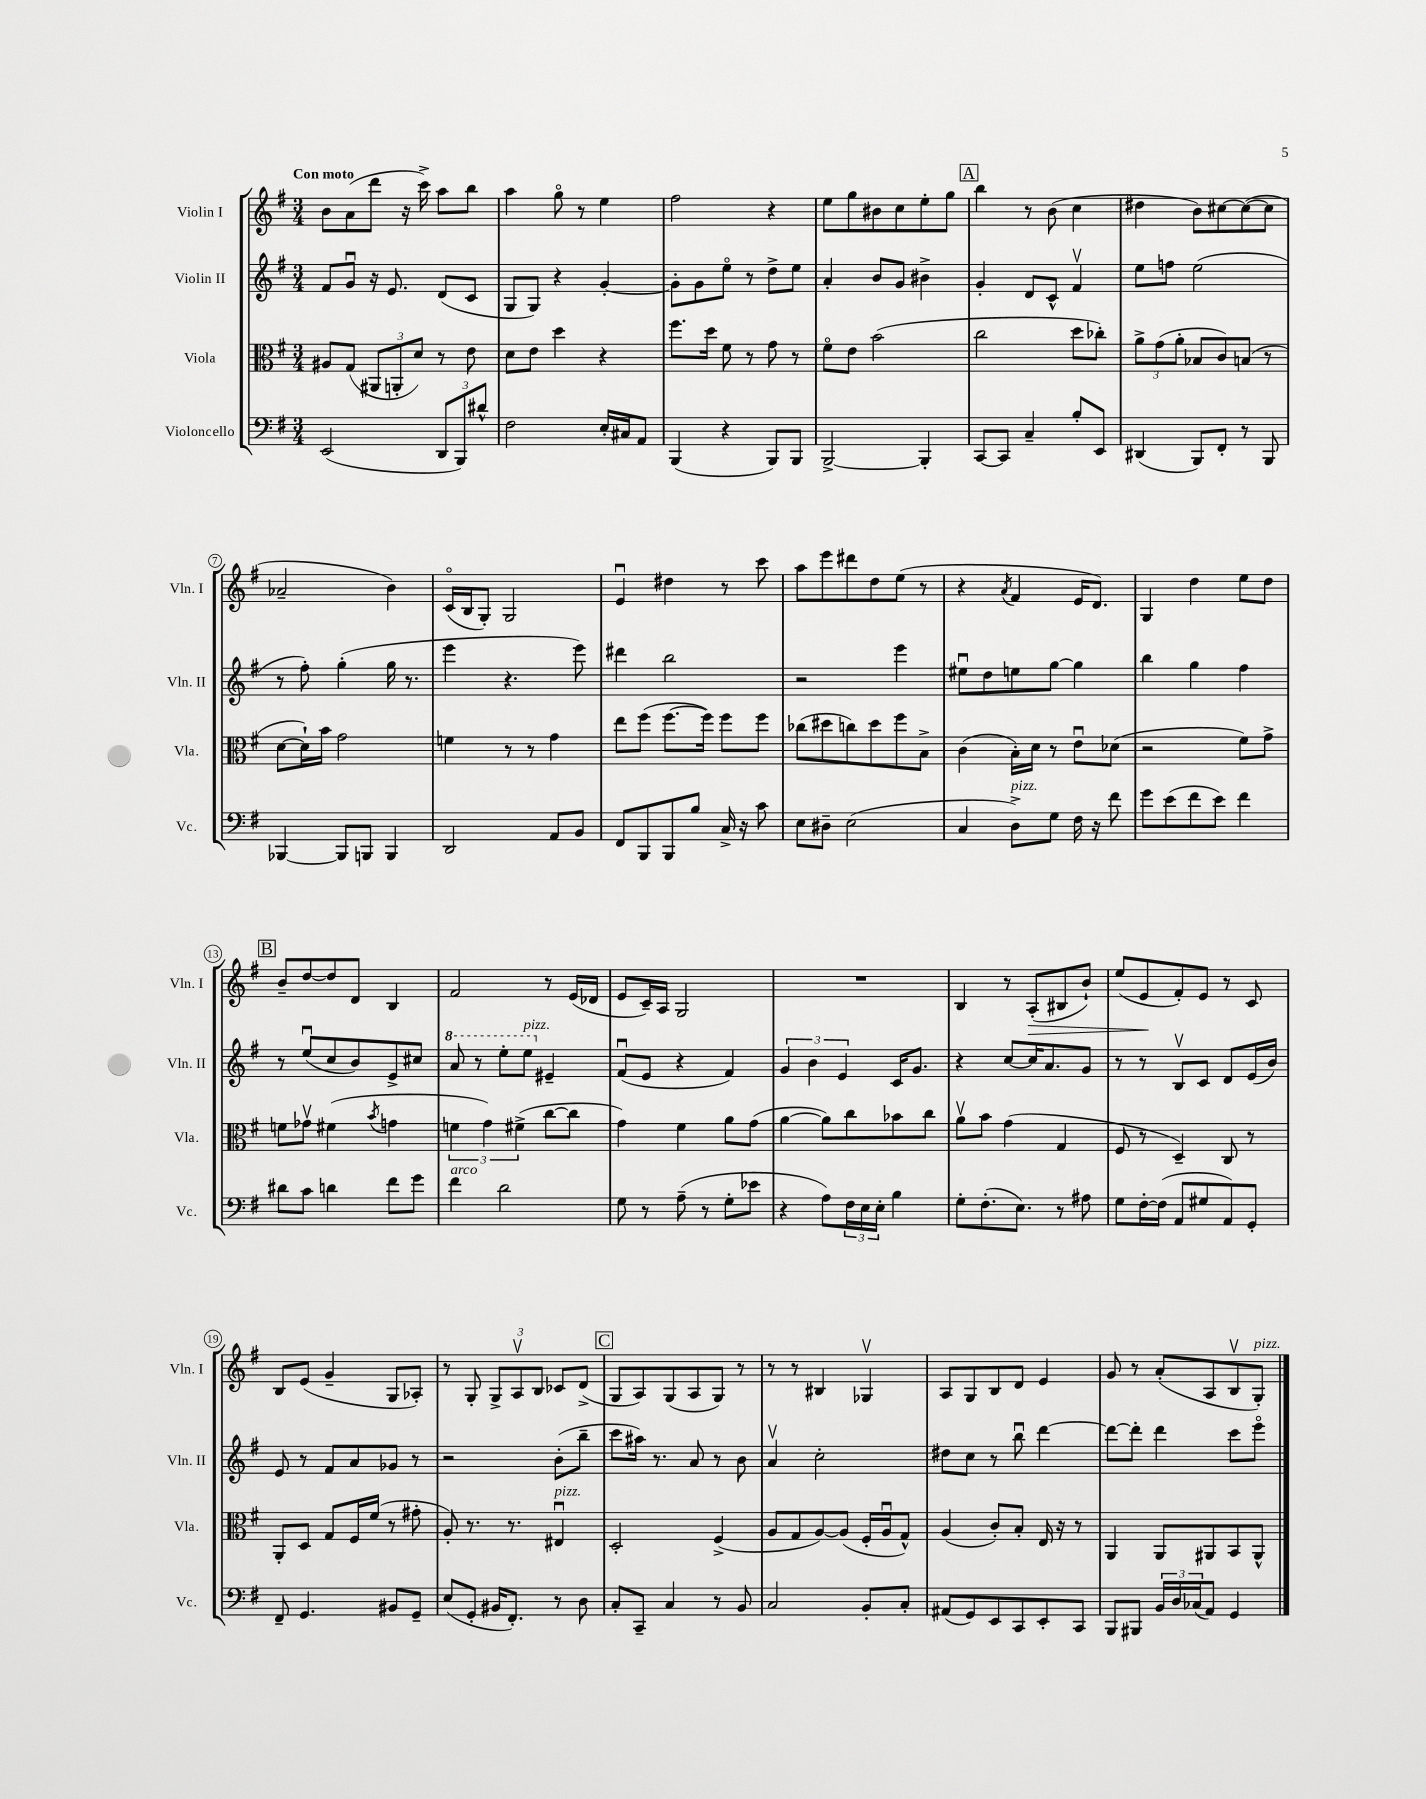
<<
\new StaffGroup <<
\new Staff = "s0" \with { instrumentName = "Violin I" shortInstrumentName = "Vln. I" } {
    \clef treble \key g \major \numericTimeSignature \time 3/4 \tempo "Con moto"
    b'8 a'8( d'''8 r16 c'''16->) a''8 b''8 |
    a''4 g''8\flageolet r8 e''4 |
    fis''2 r4 |
    e''8 g''8 bis'8 c''8 e''8-. g''8 |
    \mark \markup { \box "A" } b''4 r8 b'8( c''4 |
    dis''4 b'8) cis''8~ cis''8~( cis''8 |
    aes'2-- b'4) |
    c'16\flageolet( b16 g8-.) g2 |
    e'4\downbow dis''4 r8 c'''8 |
    a''8 e'''8 dis'''8 d''8 e''8( r8 |
    r4 \acciaccatura { a'8 } fis'4 e'16 d'8.) |
    g4 d''4 e''8 d''8 |
    \mark \markup { \box "B" } b'8-- d''8~ d''8 d'8 b4 |
    fis'2 r8 e'16( des'16 |
    e'8 c'16--) a16 g2 |
    R2. |
    b4 r8 a8-.\>( bis8 b'8-!) |
    e''8( e'8\! fis'8-.) e'8 r8 c'8 |
    b8 e'8( g'4-- g8 aes8-.) |
    r8 g8-. \tuplet 3/2 { g8-> a8\upbow b8 } ces'8 d'8->( |
    \mark \markup { \box "C" } g8 a8) g8( a8 g8) r8 |
    r8 r8 bis4 ges4\upbow |
    a8 g8 b8 d'8 e'4 |
    g'8 r8 a'8-.( a8 b8\upbow g8-.^\markup { \italic "pizz." }) \bar "|." |
}
\new Staff = "s1" \with { instrumentName = "Violin II" shortInstrumentName = "Vln. II" } {
    \clef treble \key g \major \numericTimeSignature \time 3/4
    fis'8 g'8\downbow r16 e'8. d'8( c'8 |
    g8 g8) r4 g'4~-. |
    g'8-. g'8 e''8\flageolet r8 d''8-> e''8 |
    a'4-. b'8 g'8 bis'4-> |
    \mark \markup { \box "A" } g'4-. d'8 c'8-^ fis'4\upbow |
    e''8 f''8 e''2( |
    r8 fis''8-.) g''4-.( g''16 r8. |
    e'''4 r4. e'''8) |
    dis'''4 b''2 |
    r2 e'''4 |
    eis''8\downbow d''8 e''8 g''8~ g''4 |
    b''4 g''4 fis''4 |
    \mark \markup { \box "B" } r8 e''8\downbow( c''8 b'8) e'8-> cis''8 |
    \ottava #1 a''8 r8 e'''8-. e'''8^\markup { \italic "pizz." } \ottava #0 eis'4-- |
    fis'8\downbow( e'8 r4 fis'4) |
    \tuplet 3/2 { g'4 b'4 e'4 } c'16 g'8. |
    r4 c''8~ c''16 a'8. g'8 |
    r8 r8 b8\upbow c'8 d'8 e'16( b'16) |
    e'8 r8 fis'8 a'8 ges'8 r8 |
    r2 b'8-.( b''8-- |
    \mark \markup { \box "C" } c'''8 ais''16) r8. a'8 r8 b'8 |
    a'4\upbow c''2-. |
    dis''8 c''8 r8 b''8\downbow d'''4~ |
    d'''8~ d'''8-. d'''4 c'''8 e'''8\flageolet \bar "|." |
}
\new Staff = "s2" \with { instrumentName = "Viola" shortInstrumentName = "Vla." } {
    \clef alto \key g \major \numericTimeSignature \time 3/4
    ais8 g8( \tuplet 3/2 { ais,8 a,8-. d'8) } r8 e'8 |
    d'8 e'8 d''4 r4 |
    fis''8. d''16 fis'8 r8 g'8 r8 |
    fis'8\flageolet e'8 b'2( |
    \mark \markup { \box "A" } c''2 d''8 ces''8-.) |
    \tuplet 3/2 { a'8-> g'8( a'8-. } bes8 c'8) b8( r8 |
    d'8~ d'16-!) b'16 g'2 |
    f'4 r8 r8 g'4 |
    e''8 fis''8( fis''8.~ fis''16) fis''8 fis''8 |
    ces''8( dis''8 c''8) dis''8 fis''8 b8-> |
    c'4( b16-.) d'16 r8 e'8\downbow des'8( |
    r2 fis'8) g'8-> |
    \mark \markup { \box "B" } f'8 ges'8\upbow fis'4( \acciaccatura { b'8 } g'4 |
    \tuplet 3/2 { f'4 g'4) fis'4->( } c''8~ c''8 |
    g'4) fis'4 a'8 g'8( |
    a'4~ a'8) c''8 bes'8 c''8 |
    a'8\upbow b'8 g'4( g4 |
    fis8 r8 d4--) c8 r8 |
    a,8-. d8 g8 fis16 fis'16( r8 gis'8-. |
    a8-.) r8. r8. eis4\downbow^\markup { \italic "pizz." } |
    \mark \markup { \box "C" } d2-. fis4->( |
    a8 g8 a8~) a8( fis16-. a16\downbow g8-^) |
    a4( c'8-.) b8-. e16 r16 r8 |
    a,4 a,8 ais,8 b,8 ais,8-^ \bar "|." |
}
\new Staff = "s3" \with { instrumentName = "Violoncello" shortInstrumentName = "Vc." } {
    \clef bass \key g \major \numericTimeSignature \time 3/4
    e,2( \tuplet 3/2 { d,8 b,,8) dis'8-^ } |
    fis2 e16-. cis16 a,8 |
    b,,4( r4 b,,8) b,,8 |
    b,,2~-> b,,4-. |
    \mark \markup { \box "A" } c,8~ c,8 c4-- b8-. e,8 |
    dis,4( b,,8) fis,8-. r8 b,,8 |
    bes,,4~ bes,,8 b,,8 b,,4 |
    d,2 a,8 b,8 |
    fis,8 b,,8 b,,8 b8 c16-> r16 c'8 |
    e8 dis8-- e2( |
    c4 d8->^\markup { \italic "pizz." }) g8 fis16 r16 fis'8 |
    g'8 e'8( fis'8 e'8) fis'4 |
    \mark \markup { \box "B" } dis'8 c'8 d'4 fis'8 g'8 |
    fis'4^\markup { \italic "arco" } d'2 |
    g8 r8 a8--( r8 g8-. ees'8 |
    r4 a8) \tuplet 3/2 { fis16 e16 e16-. } b4 |
    g8-. fis8.-.( e8.) r8 ais8 |
    g8 fis16~-. fis16( a,8 gis8 a,8) g,8-. |
    fis,8-- g,4. bis,8 g,8-- |
    e8( g,8-. bis,16 fis,8.-.) r8 d8 |
    \mark \markup { \box "C" } c8-. c,8-- c4 r8 b,8 |
    c2 b,8-. c8-. |
    ais,8( g,8) e,8 c,8 e,8-. c,8 |
    b,,8 bis,,8 \tuplet 3/2 { b,16 d16 ces16( } a,8) g,4 \bar "|." |
}
>>
>>
\layout { \context { \Score \override BarNumber.stencil = #(make-stencil-circler 0.1 0.3 ly:text-interface::print) } }
